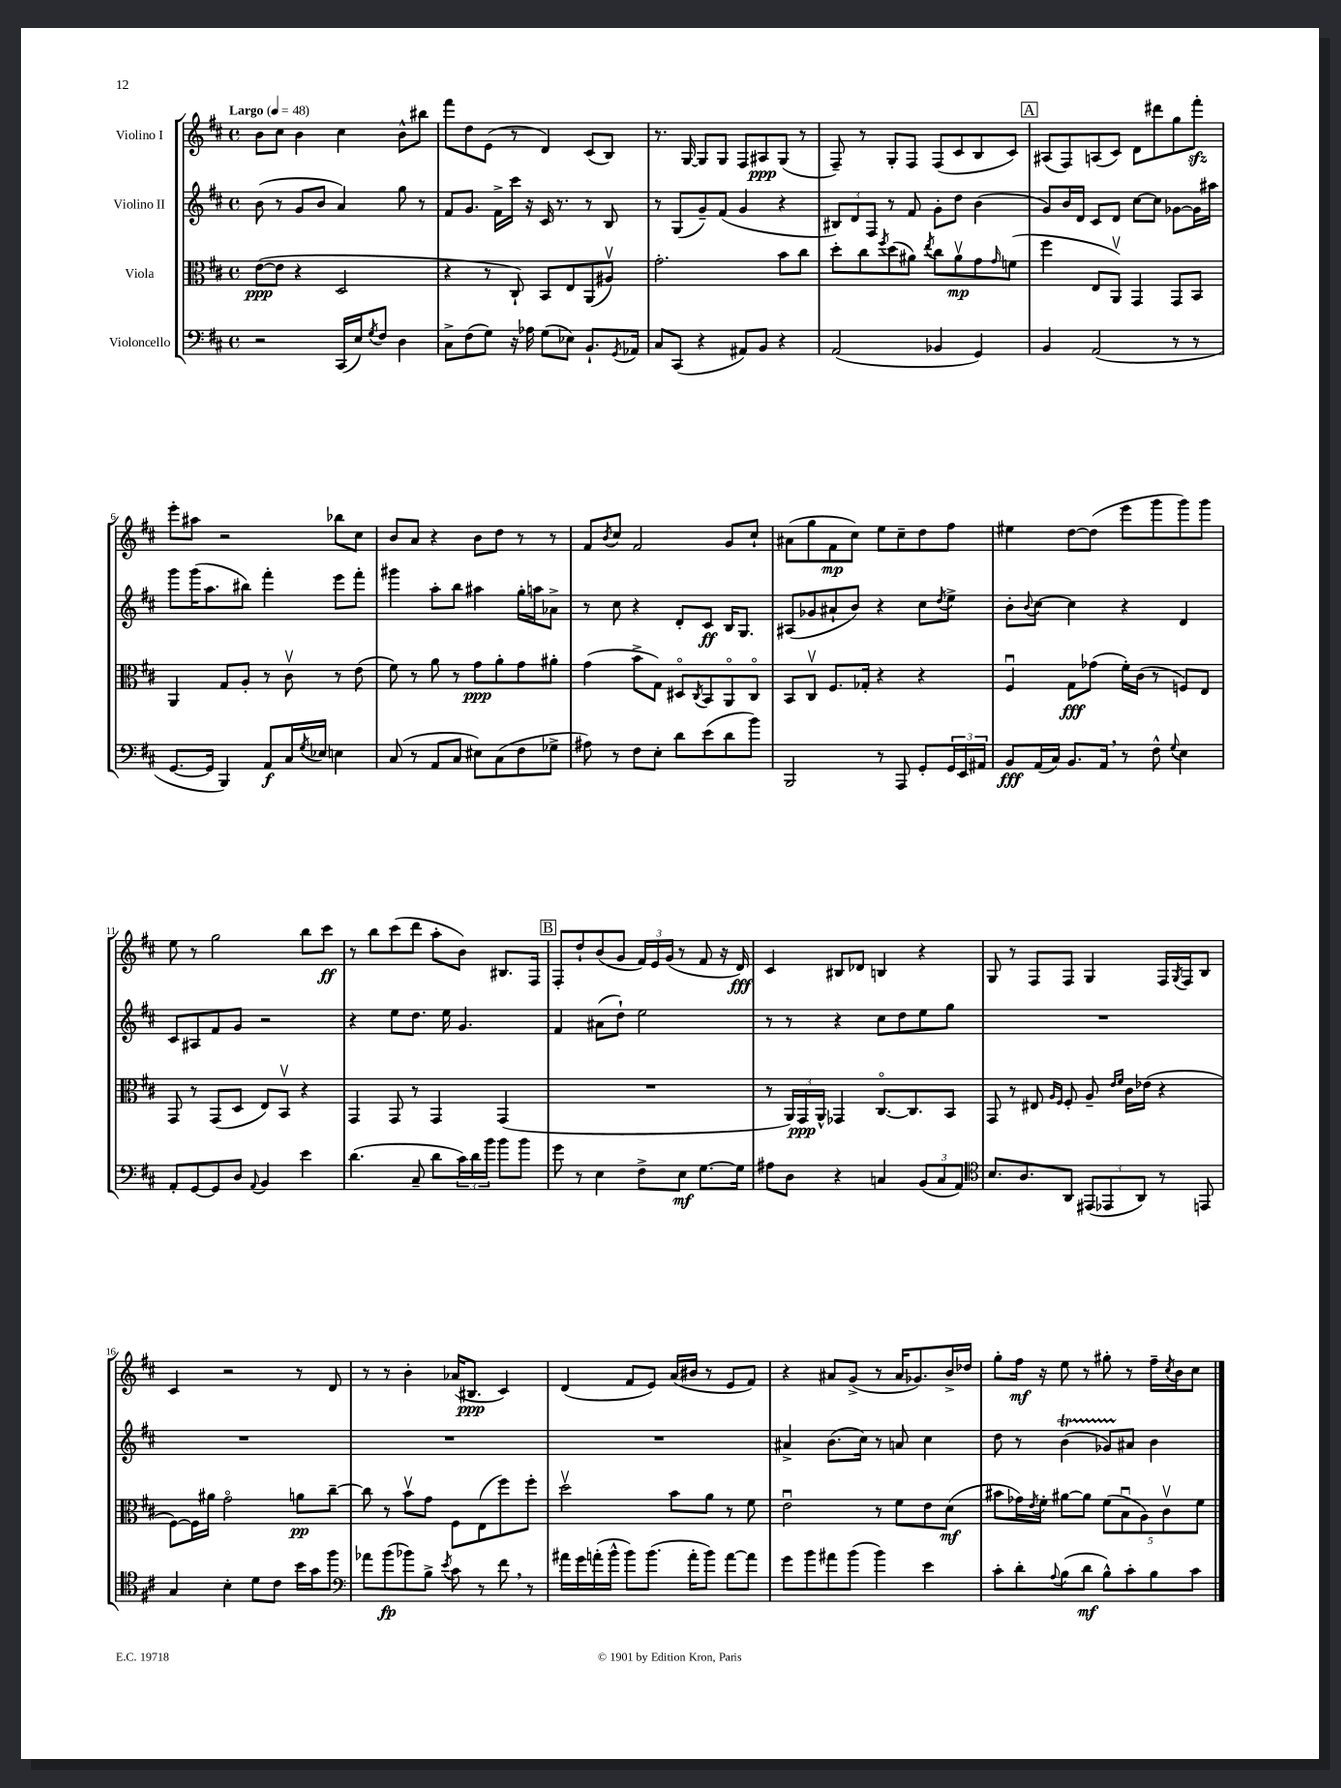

**kern	**dynam	**kern	**dynam	**kern	**dynam	**kern	**dynam
*part4	*part4	*part3	*part3	*part2	*part2	*part1	*part1
*staff4	*staff4	*staff3	*staff3	*staff2	*staff2	*staff1	*staff1
*I"Violoncello	*	*I"Viola	*	*I"Violino II	*	*I"Violino I	*
*clefF4	*	*clefC3	*	*clefG2	*	*clefG2	*
*k[f#c#]	*	*k[f#c#]	*	*k[f#c#]	*	*k[f#c#]	*
*M4/4	*	*M4/4	*	*M4/4	*	*M4/4	*
*met(c)	*	*met(c)	*	*met(c)	*	*met(c)	*
*MM48	*	*MM48	*	*MM48	*	*MM48	*
=1	=1	=1	=1	=1	=1	=1	=1
!	!	!	!	!	!	!LO:TX:a:B:t=Largo	!
2r	.	([8e\L	ppp	(8b\	.	8b\L	.
.	.	8e\J]	.	8r	.	8cc#\J	.
.	.	4r	.	8g/L	.	4b\	.
.	.	.	.	8b/J	.	.	.
(16CC#/LL	.	2D/	.	4a/)	.	4cc#\	.
16E/J)	.	.	.	.	.	.	.
8qG/	.	.	.	.	.	.	.
8F#/J	.	.	.	.	.	.	.
4D\	.	.	.	8gg\	.	8b^^\L	.
.	.	.	.	8r	.	8bb#X\J	.
=2	=2	=2	=2	=2	=2	=2	=2
8C#^\L	.	4r	.	8f#/L	.	8fff#\L	.
(8F#\	.	.	.	8.g/J	.	8dd\	.
8G\J)	.	8r	.	.	.	(8e\J	.
.	.	.	.	16f#^\LL	.	.	.
16r	.	8C#`/)	.	16ccc#\JJ	.	8r	.
16A-X\	.	.	.	16r	.	.	.
(8G\L	.	8BB/L	.	16c#/	.	4d/)	.
.	.	.	.	8.r	.	.	.
8E-X\J)	.	8E/	.	.	.	.	.
8.BB`/L	.	(8AA/	.	8r	.	(8c#/L	.
.	.	8A#Xv/J)	.	8B/	.	8B/J)	.
8qGG/	.	.	.	.	.	.	.
16AA-X/Jk	.	.	.	.	.	.	.
=3	=3	=3	=3	=3	=3	=3	=3
8C#/L	.	2.g'\	.	8r	.	8.r	.
(8CC#/J	.	.	.	(8G/L	.	.	.
.	.	.	.	.	.	[16G/	.
4r	.	.	.	8g~/)	.	8G/L]	.
.	.	.	.	(8f#/J	.	8G/J	.
8AA#X/L)	.	.	.	4g/	.	8F#/L	.
8BB/J	.	.	.	.	.	8A#X/	ppp
4r	.	8b\L	.	4r	.	(8G/J	.
.	.	8cc#\J	.	.	.	8r	.
=4	=4	=4	=4	=4	=4	=4	=4
(2AA/	.	8dd'\L	.	12B#X/L)	.	8F#~/)	.
.	.	.	.	12d/	.	.	.
.	.	8cc#\	.	.	.	8r	.
.	.	.	.	12F#/J	.	.	.
.	.	8qff#/	.	.	.	.	.
.	.	(8dd\	.	8r	.	8G'/L	.
.	.	8a#X\J)	.	8f#/	.	8F#/J	.
.	.	8qee/	.	.	.	.	.
4BB-X/	.	8cc#\L	.	8g'\L	.	(8F#/L	.
.	.	8a#v\	mp	8dd\J	.	8c#/	.
4GG/)	.	8g\	.	(4b\	.	8B/	.
.	.	16qqg/	.	.	.	.	.
.	.	(8fn\J	.	.	.	8c#/J)	.
!!LO:REH:place=s1:t=A
=5	=5	=5	=5	=5	=5	=5	=5
4BB/	.	4ff#\	.	8g/L)	.	(8A#X/L	.
.	.	.	.	16b/L	.	8F#/)	.
.	.	.	.	16d/JJ	.	.	.
(2AA/	.	8E/L	.	8c#/L	.	(8An/	.
.	.	8AAv/J)	.	8d/J	.	8c#/J)	.
.	.	4GG/	.	[8cc#\L	.	8d\L	.
.	.	.	.	8cc#\J]	.	8ddd#X\	.
8r	.	8GG/L	.	[8g-X\L	.	8gg\	.
8r	.	8BB/J	.	16g-\L]	.	8fff#zz'\J	.
.	.	.	.	16aa#X\JJ	.	.	.
!!LO:LB:g=z
=6	=6	=6	=6	=6	=6	=6	=6
[8.GG/L	.	4AA/	.	8ggg\L	.	8eee'\L	.
.	.	.	.	(16ggg\K	.	8aa#X\J	.
16GG/Jk]	.	.	.	8.aa\	.	.	.
4BBB/)	.	8G/L	.	.	.	2r	.
.	.	8A'/J	.	8bb#X\J)	.	.	.
8AA/L	f	8r	.	4fff#'\	.	.	.
16C#/L	.	8c#v\	.	.	.	.	.
8qG/	.	.	.	.	.	.	.
16E-X/JJ	.	.	.	.	.	.	.
4En\	.	8r	.	8eee\L	.	8bb-X\L	.
.	.	(8e\	.	8fff#'\J	.	8cc#\J	.
=7	=7	=7	=7	=7	=7	=7	=7
(8C#/	.	8f#\)	.	4ggg#X\	.	8b/L	.
8r	.	8r	.	.	.	8a/J	.
8AA/L	.	8a\	.	8aa'\L	.	4r	.
8C#/J	.	8r	.	8bb\J	.	.	.
8E#X\L)	.	8g\L	ppp	4aa#X\	.	8b\L	.
(8C#\	.	8a'\	.	.	.	8dd\J	.
8F#\	.	8g\	.	16gg'\LL	.	8r	.
.	.	.	.	16aan\J	.	.	.
8G-X^\J	.	8a#X'\J	.	8a-X^\J	.	8r	.
=8	=8	=8	=8	=8	=8	=8	=8
8A#X\)	.	(4g\	.	8r	.	8f#/L	.
.	.	.	.	.	.	8qb/	.
8r	.	.	.	8cc#\	.	8cc#/J	.
8F#\L	.	8b^\L	.	4r	.	2f#/	.
8E'\J	.	8G\J)	.	.	.	.	.
8d\L	.	8D#X/L	.	8d'/L	.	.	.
.	.	8qC#/	.	.	.	.	.
(8e\	.	8BB/	.	8c#/J	ff	.	.
8d\	.	8AA/	.	16B/KL	.	8g/L	.
.	.	.	.	8.G/J	.	.	.
8b\J)	.	8C#/J	.	.	.	8cc#`/J	.
=9	=9	=9	=9	=9	=9	=9	=9
2BBB/	.	8BB/L	.	(8A#X/L	.	(8a#X\L	.
.	.	8C#v/J	.	8g-X/	.	8gg\	.
.	.	8.F#/L	.	8a#X`/	.	8f#\	mp
.	.	.	.	8b/J)	.	8cc#\J)	.
.	.	16G-X'/Jk	.	.	.	.	.
8r	.	4r	.	4r	.	8ee\L	.
8AAA/	.	.	.	.	.	8cc#~\	.
8GG'/L	.	4r	.	8cc#\L	.	8dd\	.
.	.	.	.	8qdd/	.	.	.
24GG/L	.	.	.	8ee^\J	.	8ff#\J	.
24EE/	.	.	.	.	.	.	.
24AA#X/JJ	.	.	.	.	.	.	.
=10	=10	=10	=10	=10	=10	=10	=10
8BB/L	fff	4F#u/	.	8b'\L	.	4ee#X\	.
.	.	.	.	8qqb/	.	.	.
(16AA/L	.	.	.	[8cc#\J	.	.	.
16C#/JJ)	.	.	.	.	.	.	.
8.BB/L	.	8G\L	fff	4cc#\]	.	[8dd\L	.
.	.	(8g-X\J	.	.	.	(8dd\J]	.
16AA,/Jk	.	.	.	.	.	.	.
8r	.	16f#'\LL)	.	4r	.	8eee\L	.
.	.	(16c#\JJ	.	.	.	.	.
8F#^^\	.	8r	.	.	.	8ggg\	.
8qqG/	.	.	.	.	.	.	.
4E\	.	8Fn/L)	.	4d/	.	8ggg\)	.
.	.	8E/J	.	.	.	8ggg\J	.
!!LO:LB:g=z
=11	=11	=11	=11	=11	=11	=11	=11
8AA'/L	.	8GG/	.	8c#/L	.	8ee\	.
[8GG/	.	8r	.	8A#X/	.	8r	.
8GG/]	.	(8GG/L	.	8f#/	.	2gg\	.
8D/J	.	8D/J	.	8g/J	.	.	.
8qqAA/	.	.	.	.	.	.	.
4BB/	.	8E/L)	.	2r	.	.	.
.	.	8BBv/J	.	.	.	.	.
4e\	.	4r	.	.	.	8bb\L	.
.	.	.	.	.	.	8ccc#\J	ff
=12	=12	=12	=12	=12	=12	=12	=12
(4.d\	.	4GG/	.	4r	.	8r	.
.	.	.	.	.	.	8bb\L	.
.	.	8GG/	.	8ee\L	.	(8ccc#\	.
8C#~/	.	8r	.	8.dd\J	.	8ddd\J	.
8d\L	.	4GG/	.	.	.	8aa'\L	.
.	.	.	.	16ee\	.	.	.
24c#\L)	.	.	.	4.g/	.	8b\J)	.
24d\	.	.	.	.	.	.	.
24b\JJ	.	.	.	.	.	.	.
8b\L	.	(4GG/	.	.	.	8.B#X/L	.
8b\J	.	.	.	.	.	.	.
.	.	.	.	.	.	16F#/Jk	.
!!LO:REH:place=s1:t=B
=13	=13	=13	=13	=13	=13	=13	=13
8g\	.	1r	.	4f#/	.	8F#'/L	.
8r	.	.	.	.	.	8dd`/	.
4E\	.	.	.	(8a#X\L	.	(8b/	.
.	.	.	.	8dd`\J)	.	8g/J	.
8F#^\L	.	.	.	2ee\	.	24f#/LL)	.
.	.	.	.	.	.	24e/	.
.	.	.	.	.	.	(24g/JJ	.
8E\J	mf	.	.	.	.	8r	.
[8.G\L	.	.	.	.	.	8f#/	.
.	.	.	.	.	.	16r	.
16G\Jk]	.	.	.	.	.	16d/)	fff
=14	=14	=14	=14	=14	=14	=14	=14
8A#X\L	.	8r	.	8r	.	4c#/	.
8D\J	.	24AA/LL)	.	8r	.	.	.
.	.	24GG/	ppp	.	.	.	.
.	.	24AA^^/JJ	.	.	.	.	.
4r	.	4GG-X/	.	4r	.	8B#X/L	.
.	.	.	.	.	.	8d-X/J	.
4Cn/	.	[8.C#/L	.	8cc#\L	.	4Bn/	.
.	.	.	.	8dd\	.	.	.
.	.	8.C#/]	.	.	.	.	.
(12BB/L	.	.	.	8ee\	.	4r	.
12C/	.	.	.	.	.	.	.
.	.	8BB/J	.	8gg\J	.	.	.
12AA/J)	.	.	.	.	.	.	.
=15	=15	=15	=15	=15	=15	=15	=15
*clefC4	*	*	*	*	*	*	*
8.B/L	.	8GG/	.	1r	.	8G/	.
.	.	8r	.	.	.	8r	.
8.A/	.	.	.	.	.	.	.
.	.	8E#X/	.	.	.	8F#/L	.
.	.	16qqA/LL	.	.	.	.	.
.	.	16qqF#/JJ	.	.	.	.	.
8AA/J	.	8F#'/	.	.	.	8F#/J	.
(12EE#X/L	.	8A~/	.	.	.	4G/	.
12EE-X/	.	.	.	.	.	.	.
.	.	16qqe/LL	.	.	.	.	.
.	.	16qqf#/JJ	.	.	.	.	.
.	.	16c#\LL	.	.	.	.	.
12AA/J)	.	.	.	.	.	.	.
.	.	(16e-X\JJ	.	.	.	.	.
8r	.	4r	.	.	.	16F#/LL	.
.	.	.	.	.	.	8qG/	.
.	.	.	.	.	.	16F#/J	.
8EEn/	.	.	.	.	.	8B/J	.
!!LO:LB:g=z
=16	=16	=16	=16	=16	=16	=16	=16
4G/	.	[8F#\L)	.	1r	.	4c#/	.
.	.	16F#\L]	.	.	.	.	.
.	.	16a#X\JJ	.	.	.	.	.
4B'\	.	2g\	.	.	.	2r	.
8d\L	.	.	.	.	.	.	.
8c#\J	.	.	.	.	.	.	.
16b\LL	.	8an\L	pp	.	.	8r	.
16g\J	.	.	.	.	.	.	.
8ff#\J	.	[8cc#~\J	.	.	.	8d/	.
=17	=17	=17	=17	=17	=17	=17	=17
*clefF4	*	*	*	*	*	*	*
8a-X\L	.	8cc#\]	.	1r	.	8r	.
(8b\	fp	8r	.	.	.	8r	.
8b-X\)	.	8bv\L	.	.	.	4b'\	.
8B^\J	.	8g\J	.	.	.	.	.
8qe/	.	.	.	.	.	.	.
8c#\	.	8F#\L	.	.	.	(16a-X/KL	.
.	.	.	.	.	.	8.B#X/J	ppp
8r	.	(8E\	.	.	.	.	.
8f#,\	.	8ff#\)	.	.	.	4c#/)	.
8r	.	8ff#'\J	.	.	.	.	.
=18	=18	=18	=18	=18	=18	=18	=18
16a#X\LL	.	2ddv\	.	1r	.	(4d/	.
16g\	.	.	.	.	.	.	.
(16an'\	.	.	.	.	.	.	.
16b^^\JJ	.	.	.	.	.	.	.
8b\L)	.	.	.	.	.	8f#/L	.
(8.b\J	.	.	.	.	.	8e/J)	.
.	.	8b\L	.	.	.	(16a/LL	.
16a'\KL	.	.	.	.	.	16b#X/JJ	.
8b\J)	.	8a\J	.	.	.	8r	.
[8a\L	.	8r	.	.	.	8e/L	.
8a\J]	.	8f#\	.	.	.	8f#/J)	.
=19	=19	=19	=19	=19	=19	=19	=19
8g\L	.	2eu\	.	4a#X^/	.	4r	.
8b\	.	.	.	.	.	.	.
8a#X\	.	.	.	(8.b\L	.	8a#X/L	.
(8b\J	.	.	.	.	.	(8g^/J	.
.	.	.	.	16cc#\Jk)	.	.	.
4b\)	.	8r	.	8r	.	8r	.
.	.	8f#\L	.	8an/	.	16a#/KL	.
.	.	.	.	.	.	8.g-X/)	.
4e\	.	8e\	.	4cc#\	.	.	.
.	.	(8d\J	mf	.	.	16b^/L	.
.	.	.	.	.	.	16dd-X/JJ	.
=20	=20	=20	=20	=20	=20	=20	=20
8c#'\L	.	8b#X\L	.	8dd\	.	8gg'\L	.
8d'\	.	16g-X\L)	.	8r	.	16ff#\Jk	mf
.	.	8qe/	.	.	.	.	.
.	.	16f#'\JJ	.	.	.	16r	.
8qqA/	.	.	.	.	.	.	.
(8B\	.	[8a#X\L	.	(4bT\	.	8ee\	.
8d\J	mf	8a#\J]	.	.	.	8r	.
8B^^\L)	.	(10f#\L	.	8g-XTTT/L)	.	8gg#X'\	.
.	.	10Bu\	.	.	.	.	.
8c#'\	.	.	.	8a#X/J	.	8r	.
.	.	10A\)	.	.	.	.	.
8B\	.	.	.	4b\	.	16ff#~\LL	.
.	.	10c#v\	.	.	.	.	.
.	.	.	.	.	.	8qcc#/	.
.	.	.	.	.	.	16b\J	.
8c#\J	.	.	.	.	.	8cc#\J	.
.	.	10f#\J	.	.	.	.	.
==	==	==	==	==	==	==	==
*-	*-	*-	*-	*-	*-	*-	*-
